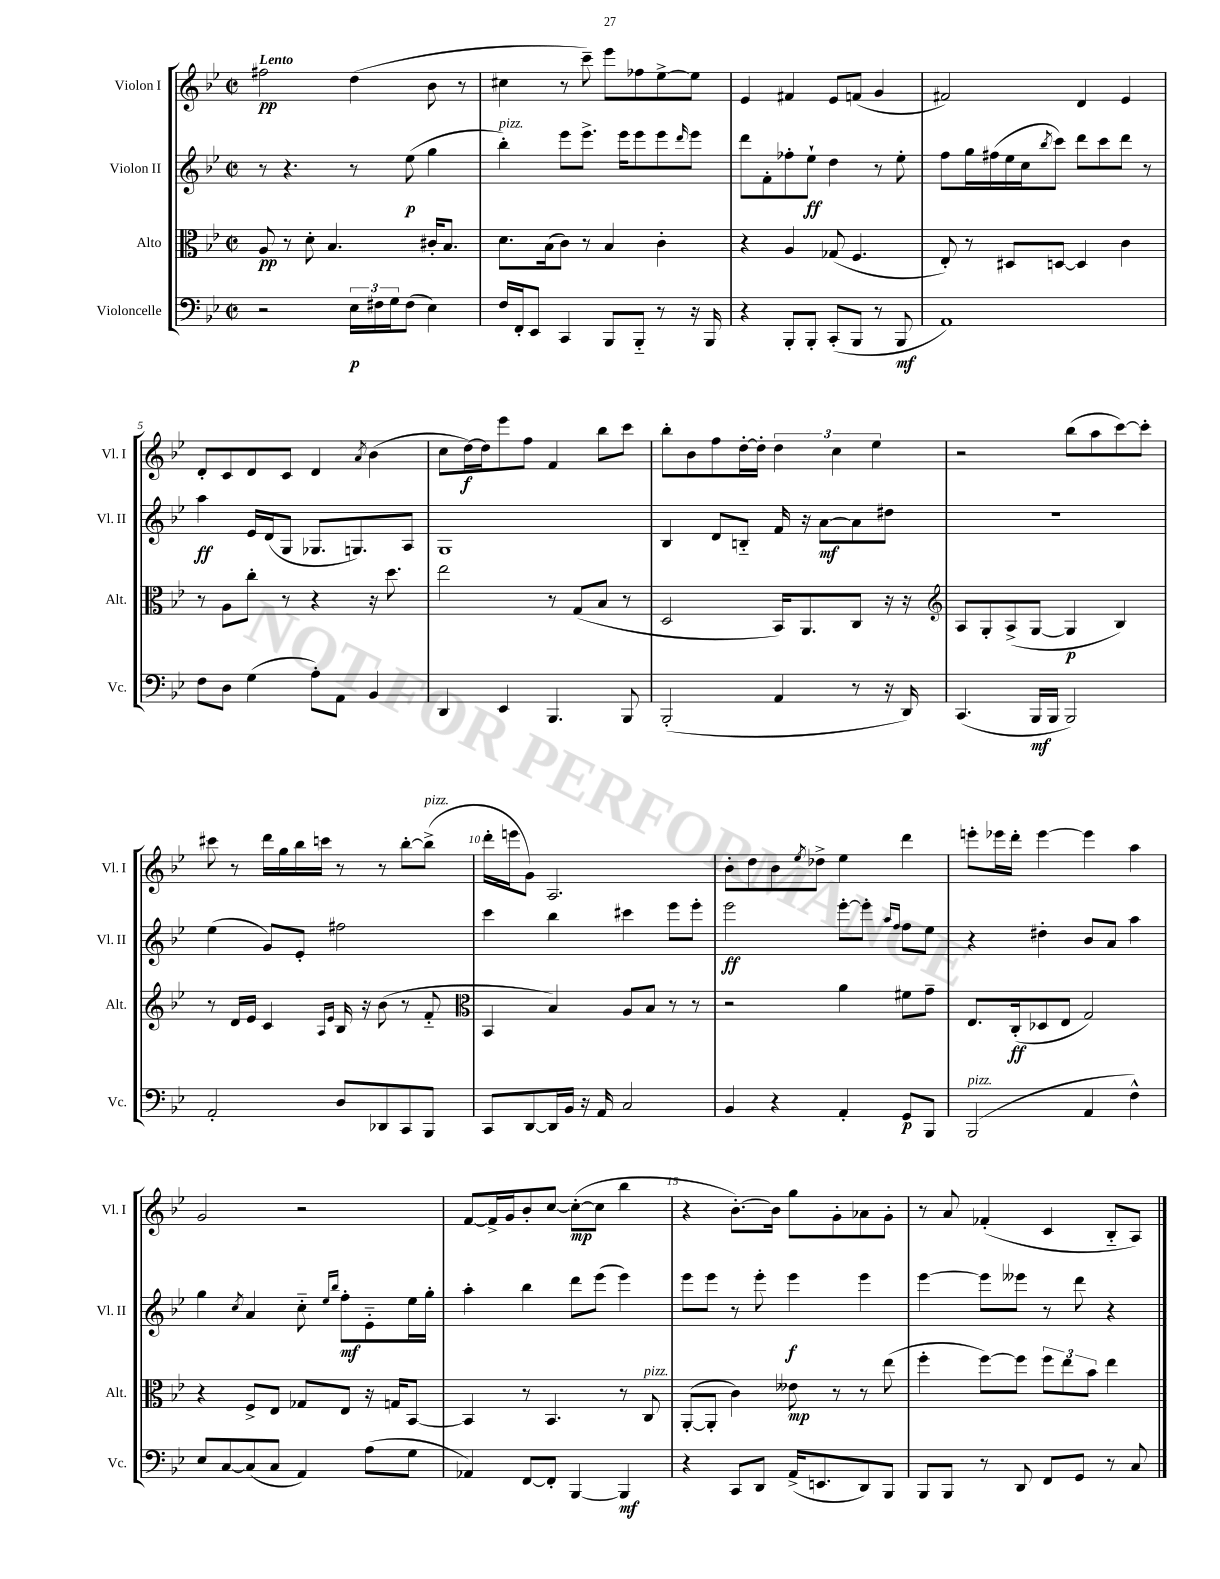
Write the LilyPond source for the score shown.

<<
\new StaffGroup <<
\new Staff = "s0" \with { instrumentName = "Violon I" shortInstrumentName = "Vl. I" } {
    \clef treble \key bes \major \defaultTimeSignature \time 2/2 \tempo "Lento"
    fis''2\pp d''4( bes'8 r8 |
    cis''4 r8 c'''8--) ees'''8 fes''8 ees''8~-> ees''8 |
    ees'4 fis'4 ees'8 f'8( g'4 |
    fis'2) d'4 ees'4 |
    d'8-. c'8 d'8 c'8 d'4 \acciaccatura { a'8 } bes'4( |
    c''8 d''16~\f) d''16 ees'''8 f''8 f'4 bes''8 c'''8 |
    bes''8-. bes'8 f''8 d''16~-. d''16-. \tuplet 3/2 { d''4 c''4 ees''4 } |
    r2 bes''8( a''8 c'''8~) c'''8-. |
    cis'''8 r8 d'''16 g''16 bes''16 c'''16 r8 r8 bes''8~-. bes''8->^\markup { \italic "pizz." }( |
    d'''16-. e'''16 g'8) a2. |
    bes'8-. d''8 bes'8 \acciaccatura { ees''8 } des''8-> ees''4 d'''4 |
    e'''8-. ees'''16 d'''16-. ees'''4~ ees'''4 a''4 |
    g'2 r2 |
    f'8~ f'16-> g'16 bes'8-. c''8~ c''8~-.\mp( c''8 bes''4 |
    r4 bes'8.~-.) bes'16 g''8 g'8-. aes'8 g'8-. |
    r8 a'8 fes'4-.( c'4 bes8-_ a8) \bar "|." |
}
\new Staff = "s1" \with { instrumentName = "Violon II" shortInstrumentName = "Vl. II" } {
    \clef treble \key bes \major \defaultTimeSignature \time 2/2
    r8 r4. r8 ees''8\p( g''4 |
    bes''4-.^\markup { \italic "pizz." }) ees'''8 ees'''8.-> ees'''16 ees'''8 ees'''8 \grace { d'''16 } ees'''8 |
    d'''8 f'8-. fes''8-. ees''8-!\ff d''4 r8 ees''8-. |
    f''8 g''16 fis''16( ees''16 c''16 \acciaccatura { bes''8 } c'''8) d'''8 c'''8 d'''8 r8 |
    a''4\ff ees'16 d'16( g8 ges8. g8.) a8 |
    g1 |
    bes4 d'8 b8-_ f'16 r16 a'8~\mf a'8 dis''8 |
    r1 |
    ees''4( g'8) ees'8-. fis''2 |
    c'''4 bes''4 cis'''4 ees'''8 ees'''8-. |
    ees'''2\ff ees'''8~-. ees'''8-. \grace { a''16 f''16 } f''8 ees''8 |
    r4 dis''4-. bes'8 a'8 a''4 |
    g''4 \acciaccatura { c''8 } a'4 c''8-_ \grace { ees''16 bes''16 } f''8-.\mf ees'8-_ ees''16 g''16-. |
    a''4-. bes''4 d'''8 ees'''8( ees'''4) |
    ees'''8 ees'''8 r8 ees'''8-. ees'''4\f ees'''4 |
    ees'''4~ ees'''8 eeses'''8 r8 d'''8 r4 \bar "|." |
}
\new Staff = "s2" \with { instrumentName = "Alto" shortInstrumentName = "Alt." } {
    \clef alto \key bes \major \defaultTimeSignature \time 2/2
    a8\pp r8 d'8-. bes4. cis'16-. bes8. |
    d'8. bes16( c'8) r8 bes4 c'4-. |
    r4 a4 ges8( f4. |
    ees8-.) r8 dis8 d8~ d4 c'4 |
    r8 a8 c''8-. r8 r4 r16 d''8. |
    ees''2 r8 g8( bes8 r8 |
    d2 bes,16) a,8. c8 r16 r16 |
    \clef treble a8 g8-. a8->( g8~ g4\p bes4) |
    r8 d'16 ees'16 c'4 \grace { a16 ees'16 } bes16 r16 bes'8( r8 f'8-_ |
    \clef alto bes,4 bes4) a8 bes8 r8 r8 |
    r2 a'4 fis'8 g'8-- |
    ees8. c16-.\ff( des8 ees8 g2) |
    r4 f8-> ees8 ges8 ees8 r16 g16 bes,8~ |
    bes,4 r8 bes,4. r8 c8^\markup { \italic "pizz." } |
    a,8~-.( a,8-. c'4) eeses'8\mp r8 r8 ees''8( |
    f''4-. f''8~) f''8 \tuplet 3/2 { f''8 ees''8 bes'8 } ees''4 \bar "|." |
}
\new Staff = "s3" \with { instrumentName = "Violoncelle" shortInstrumentName = "Vc." } {
    \clef bass \key bes \major \defaultTimeSignature \time 2/2
    r2 \tuplet 3/2 { ees16\p fis16 g16 } fis8( ees4) |
    f16 f,16-. ees,8 c,4 bes,,8 bes,,8-_ r8 r16 bes,,16 |
    r4 bes,,8-. bes,,8-. c,8-.( bes,,8 r8 bes,,8\mf |
    a,1) |
    f8 d8 g4( a8-.) a,8 bes,4 |
    d,4 ees,4 bes,,4. bes,,8 |
    bes,,2-.( a,4 r8 r16 d,16) |
    c,4.( bes,,16\mf bes,,16 bes,,2) |
    a,2-. d8 des,8 c,8 bes,,8 |
    c,8 d,8~ d,16 bes,16 r16 a,16 c2 |
    bes,4 r4 a,4-. g,8\p bes,,8 |
    bes,,2^\markup { \italic "pizz." }( a,4 f4-^) |
    ees8 c8~ c8( c8 a,4) a8( g8 |
    aes,4) f,8~ f,8-. bes,,4~ bes,,4\mf |
    r4 c,8 d,8 a,16->( e,8. d,8) bes,,8 |
    bes,,8 bes,,8 r8 d,8 f,8 g,8 r8 c8 \bar "|." |
}
>>
>>
\layout { \context { \Score \override BarNumber.break-visibility = ##(#f #t #t) barNumberVisibility = #(every-nth-bar-number-visible 5) } }
